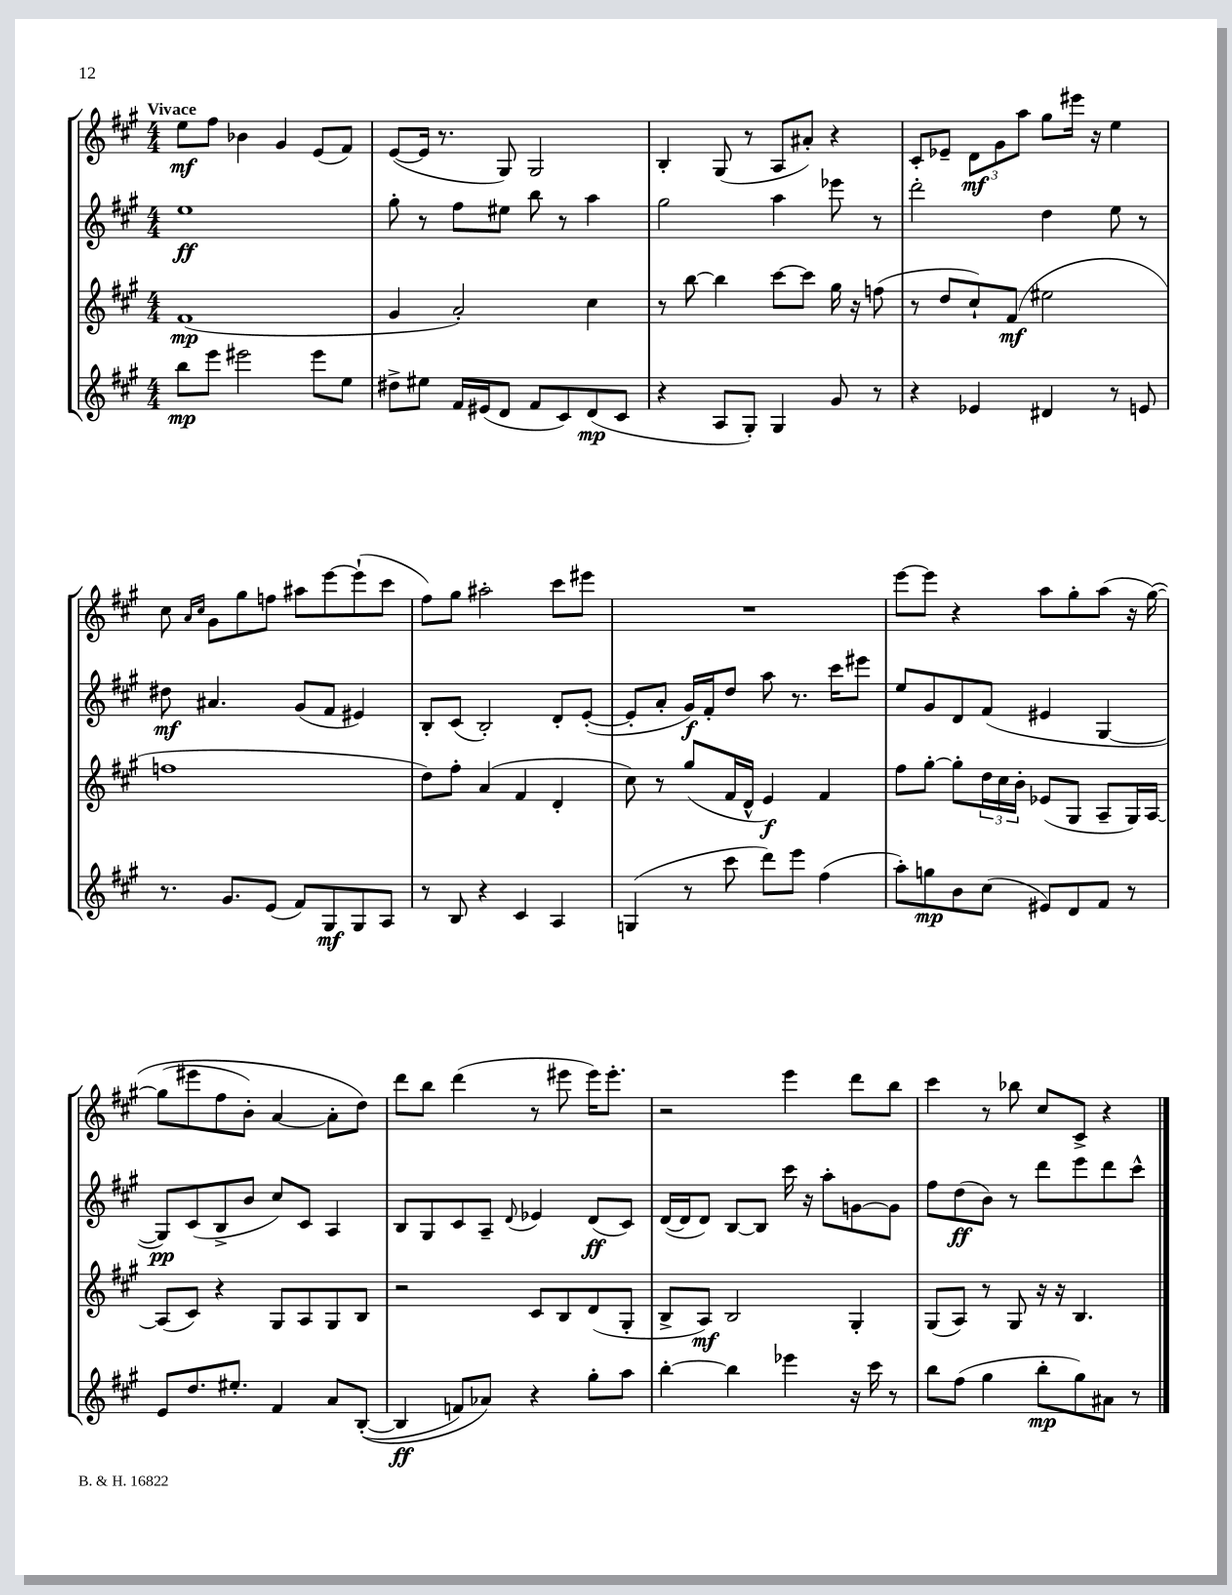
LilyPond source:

<<
\new StaffGroup <<
\new Staff = "s0" {
    \clef treble \key a \major \numericTimeSignature \time 4/4 \tempo "Vivace"
    e''8\mf fis''8 bes'4 gis'4 e'8( fis'8) |
    e'8~( e'16 r8. gis8) gis2 |
    b4-. gis8( r8 a8 ais'8-.) r4 |
    cis'8-. ees'8-- \tuplet 3/2 { d'8\mf gis'8 a''8 } gis''8 eis'''16 r16 e''4 |
    cis''8 \grace { a'16 cis''16 } gis'8 gis''8 f''8 ais''8 e'''8~ e'''8-!( cis'''8 |
    fis''8) gis''8 ais''2-. cis'''8 eis'''8 |
    R1 |
    e'''8~ e'''8 r4 a''8 gis''8-. a''8( r16 gis''16~)\( |
    gis''8( eis'''8 fis''8 b'8-.) a'4~ a'8-. d''8\) |
    d'''8 b''8 d'''4( r8 eis'''8 eis'''16) eis'''8.-. |
    r2 e'''4 d'''8 b''8 |
    cis'''4 r8 bes''8 cis''8 cis'8-> r4 \bar "|." |
}
\new Staff = "s1" {
    \clef treble \key a \major \numericTimeSignature \time 4/4
    e''1\ff |
    gis''8-. r8 fis''8 eis''8 b''8 r8 a''4 |
    gis''2 a''4 ees'''8 r8 |
    d'''2-. d''4 e''8 r8 |
    dis''8\mf ais'4. gis'8( fis'8 eis'4) |
    b8-. cis'8( b2-.) d'8-. e'8~-.( |
    e'8-. a'8-. gis'16\f) fis'16-. d''8 a''8 r8. cis'''16 eis'''8 |
    e''8 gis'8 d'8 fis'8( eis'4 gis4~ |
    gis8\pp) cis'8( b8-> b'8 cis''8) cis'8 a4 |
    b8 gis8 cis'8 a8-- \appoggiatura { d'8 } ees'4 d'8\ff( cis'8) |
    d'16~( d'16 d'8) b8~ b8 cis'''16 r16 a''8-. g'8~ g'8 |
    fis''8 d''8\ff( b'8) r8 d'''8 e'''8 d'''8 cis'''8-^ \bar "|." |
}
\new Staff = "s2" {
    \clef treble \key a \major \numericTimeSignature \time 4/4
    fis'1\mp( |
    gis'4 a'2-.) cis''4 |
    r8 b''8~ b''4 cis'''8~ cis'''8 gis''16 r16 f''8( |
    r8 d''8 cis''8-!) fis'8\mf( eis''2 |
    f''1 |
    d''8) fis''8-. a'4( fis'4 d'4-. |
    cis''8) r8 gis''8( fis'16 d'16-^ e'4\f) fis'4 |
    fis''8 gis''8~-. gis''8-. \tuplet 3/2 { d''16 cis''16 b'16-. } ees'8( gis8 a8-- gis16) a16~ |
    a8( cis'8) r4 gis8 a8 gis8 b8 |
    r2 cis'8 b8 d'8( gis8-. |
    b8-> a8\mf) b2 gis4-. |
    gis8( a8) r8 gis8 r16 r16 b4. \bar "|." |
}
\new Staff = "s3" {
    \clef treble \key a \major \numericTimeSignature \time 4/4
    b''8\mp e'''8 eis'''2 eis'''8 e''8 |
    dis''8-> eis''8 fis'16 eis'16( d'8 fis'8 cis'8) d'8\mp( cis'8 |
    r4 a8 gis8-.) gis4 gis'8 r8 |
    r4 ees'4 dis'4 r8 e'8 |
    r8. gis'8. e'8( fis'8) gis8\mf gis8 a8 |
    r8 b8 r4 cis'4 a4 |
    g4( r8 cis'''8 d'''8) e'''8 fis''4( |
    a''8-.) g''8\mp b'8 cis''8( eis'8) d'8 fis'8 r8 |
    e'8 d''8. eis''8.-. fis'4 a'8 b8~-.(\( |
    b4\ff f'8) aes'8\) r4 gis''8-. a''8 |
    b''4~-. b''4 ees'''4 r16 cis'''16 r8 |
    b''8 fis''8( gis''4 b''8-.\mp gis''8) ais'8 r8 \bar "|." |
}
>>
>>
\layout { \context { \Score \remove "Bar_number_engraver" } }
